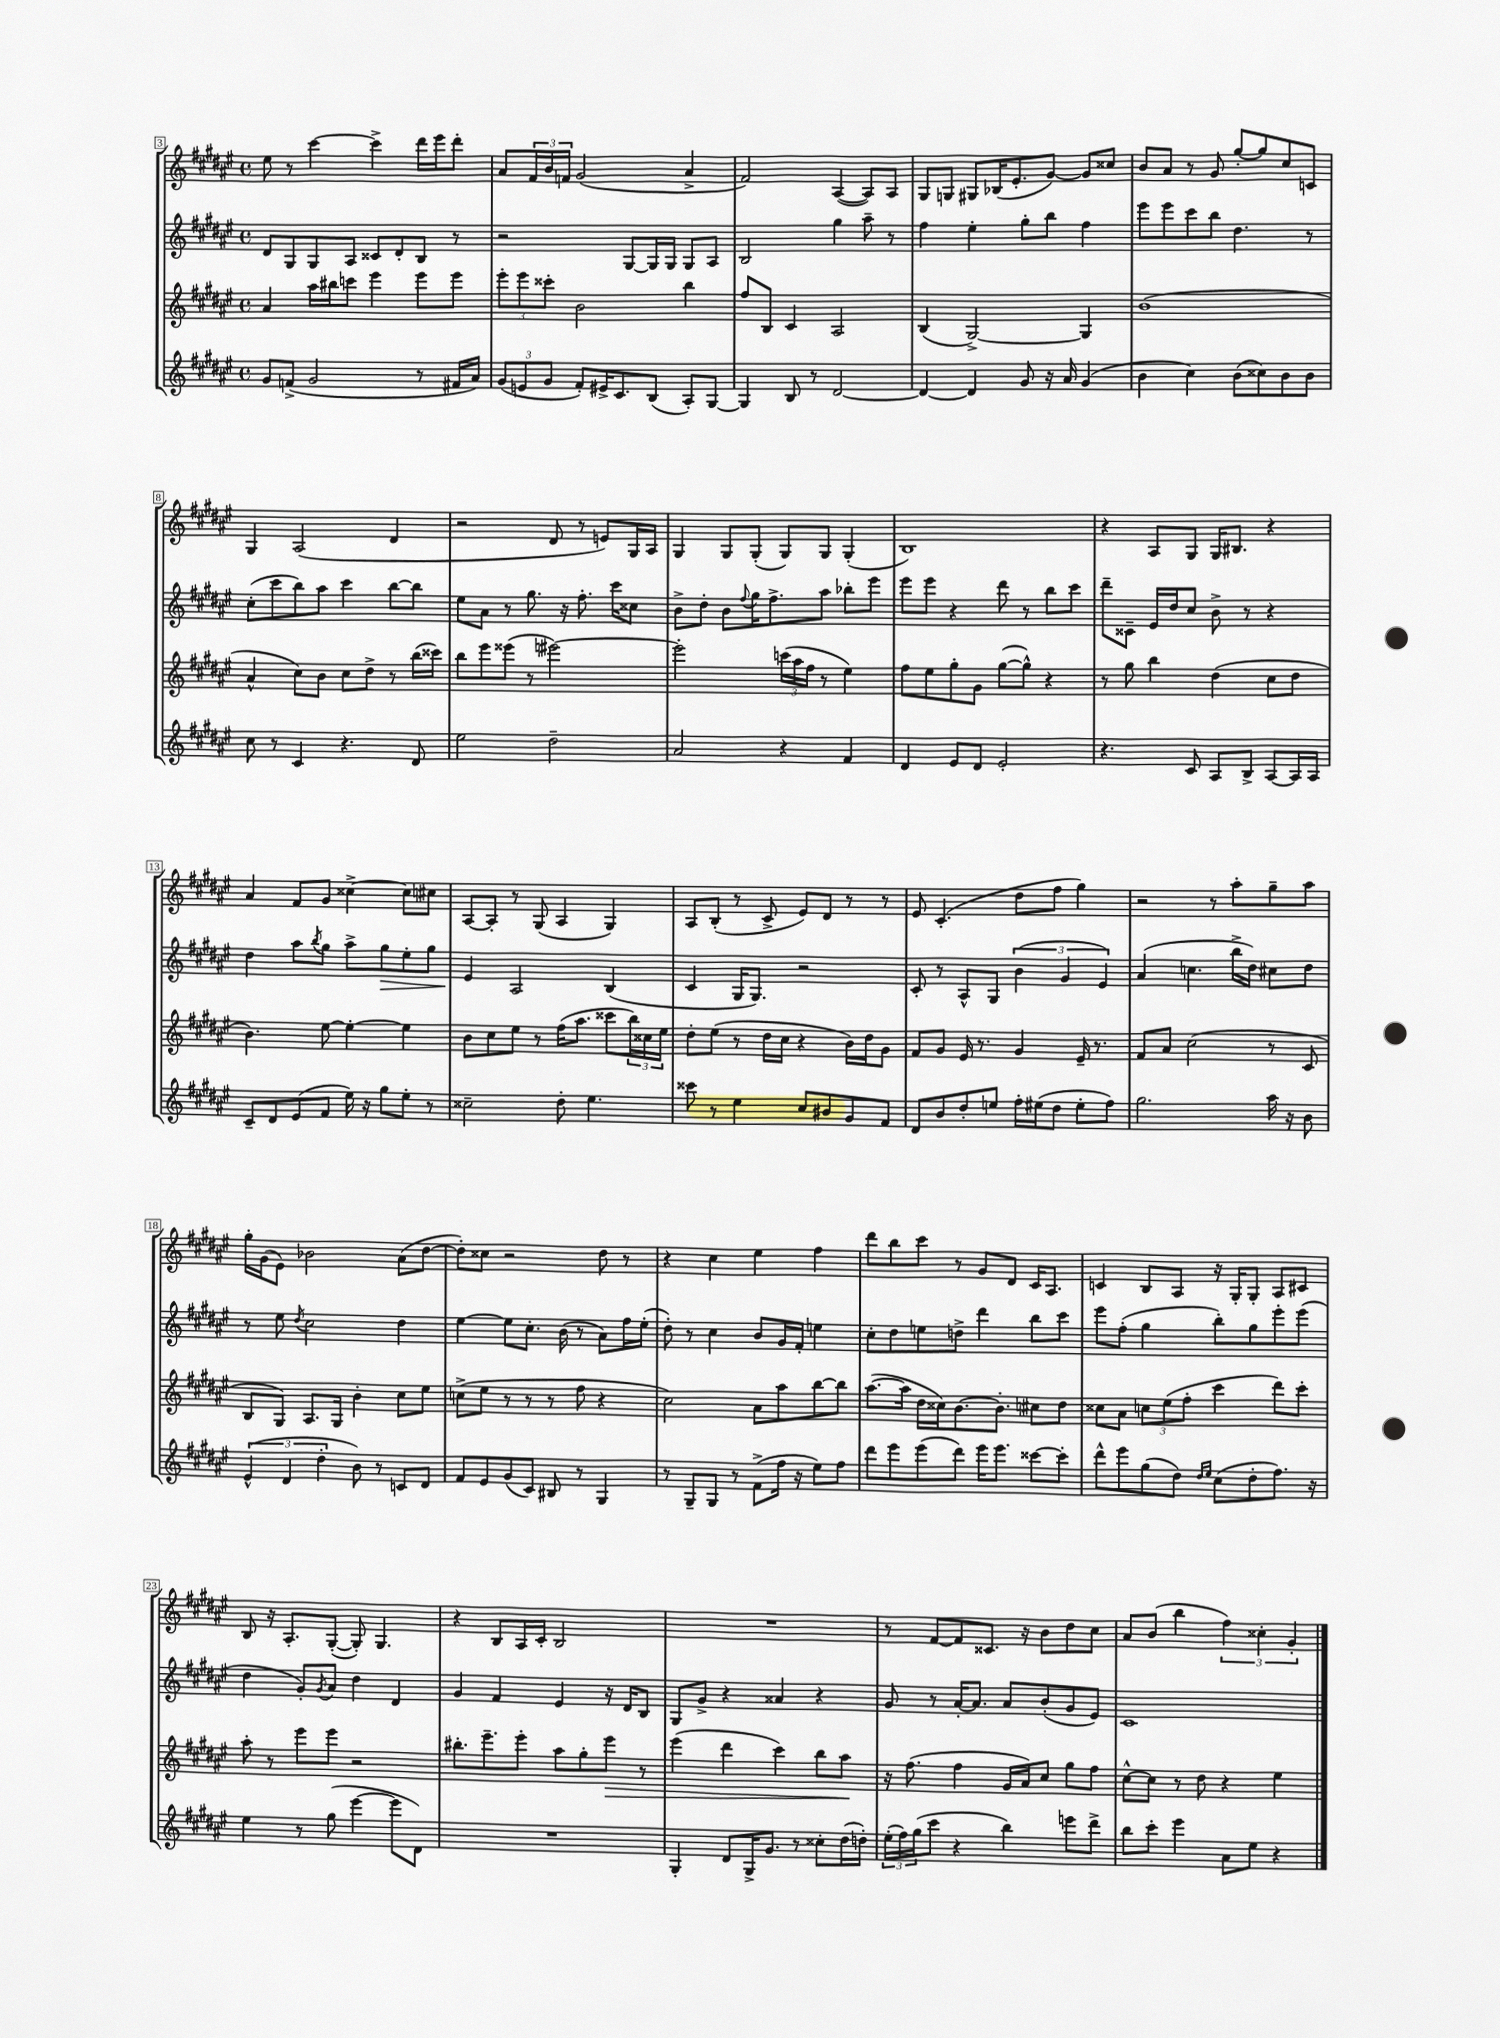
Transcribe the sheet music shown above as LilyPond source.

<<
\new StaffGroup <<
\new Staff = "s0" {
    \clef treble \key fis \major \defaultTimeSignature \time 4/4
    eis''8 r8 cis'''4~ cis'''4-> dis'''16 eis'''16 dis'''8-. |
    ais'8 \tuplet 3/2 { fis'16 b'16 f'16 } gis'2( ais'4-> |
    fis'2) ais4~( ais8) ais8 |
    gis8 g8 gis8 bes16( eis'8.-. gis'8~) gis'8 cisis''8 |
    b'8 ais'8 r8 gis'8 gis''8~-. gis''8 cis''8 c'8 |
    gis4 ais2( dis'4 |
    r2 dis'8 r8 e'8) gis16 ais16 |
    gis4 gis8 gis8-.( gis8) gis8 gis4-.( |
    b1) |
    r4 ais8 gis8 gis16 bis8. r4 |
    ais'4 fis'8 gis'8 cisis''4~-> cisis''8 cis''8 |
    ais8~ ais8-. r8 gis8( ais4 gis4) |
    ais8 b8-.( r8 cis'8-> eis'8) dis'8 r8 r8 |
    eis'8 cis'4.-.( dis''8 fis''8 gis''4) |
    r2 r8 ais''8-. gis''8-- ais''8 |
    gis''16-. gis'16( eis'8) bes'2 ais'8( dis''8~ |
    dis''8-.) cisis''8 r2 dis''8 r8 |
    r4 cis''4 eis''4 fis''4 |
    dis'''8 b''8 cis'''8 r8 gis'8 dis'8 cis'16 ais8. |
    c'4 b8 ais8 r16 gis16-. gis8-. ais8 cis'8 |
    b8 r16 ais8.-. gis8~-.( gis8-.) gis4. |
    r4 b8 ais16 cis'16-. b2 |
    R1 |
    r8 fis'8~ fis'8 cisis'8. r16 b'8 dis''8 cis''8 |
    ais'8 b'8( b''4 \tuplet 3/2 { fis''4) cisis''4-. gis'4-. } \bar "|." |
}
\new Staff = "s1" {
    \clef treble \key fis \major \defaultTimeSignature \time 4/4
    dis'8 gis8 gis8 ais8 cisis'8 dis'8-. b8 r8 |
    r2 gis8~ gis16 gis16 gis8 ais8 |
    b2 gis''4 ais''8-- r8 |
    fis''4 eis''4-. gis''8-. b''8 fis''4 |
    eis'''8 eis'''8 cis'''8 b''8 dis''4. r8 |
    cis''8-.( cis'''8 b''8) ais''8 cis'''4 b''8~ b''8 |
    eis''8 ais'8 r8 gis''8. r16 fis''8.-. cis'''16 cisis''8 |
    b'8-> dis''8-. b'8 \appoggiatura { fis''8 } gis''16 fis''8.-> ais''8 bes''8-. eis'''8 |
    eis'''8 eis'''8 r4 dis'''8 r8 b''8 cis'''8 |
    dis'''8-- cisis'8-- eis'16 dis''16 cis''8 b'8-> r8 r4 |
    dis''4 ais''8 \acciaccatura { b''8 } gis''8 ais''8-> gis''8\> eis''8-. gis''8 |
    eis'4\! ais2 b4( |
    cis'4 gis16 gis8.) r2 |
    cis'8-. r8 ais8-^ gis8 \tuplet 3/2 { b'4( gis'4 eis'4) } |
    ais'4( c''4. b''16-> dis''16) cis''8 dis''8 |
    r8 eis''8 \acciaccatura { dis''8 } cis''2 dis''4 |
    eis''4~ eis''8 cis''8.-. b'16( r8 ais'8) fis''16 eis''16-.( |
    dis''8-.) r8 cis''4 b'8 gis'16 fis'16-. e''4 |
    cis''8-. dis''8 e''8 d''8-> dis'''4 b''8 cis'''8 |
    eis'''8 fis''8-.( gis''4 b''8-.) gis''8 eis'''8-. eis'''8( |
    dis''4 gis'8-.) \acciaccatura { gis'8 } ais'8 dis''4 dis'4 |
    gis'4 fis'4 eis'4 r16 dis'16 b8 |
    gis8 gis'8-> r4 aisis'4 r4 |
    gis'8 r8 ais'16~-. ais'8. ais'8 b'8-.( gis'8 eis'8) |
    cis'1 \bar "|." |
}
\new Staff = "s2" {
    \clef treble \key fis \major \defaultTimeSignature \time 4/4
    ais'4 ais''16 bis''16 c'''8 eis'''4 eis'''8 eis'''8 |
    \tuplet 3/2 { eis'''8-. eis'''8 cisis'''8-. } b'2 b''4 |
    fis''8 b8 cis'4 ais2 |
    b4( gis2~->) gis4 |
    b'1( |
    ais'4-^ cis''8) b'8 cis''8 dis''8-> r8 b''16( cisis'''16) |
    b''8 eis'''8 eisis'''8( r8 eis'''2~) |
    eis'''2-. \tuplet 3/2 { c'''16( ais''16 fis''16 } r8 eis''4) |
    fis''8 eis''8 gis''8-. gis'8 gis''8~( gis''8-^) r4 |
    r8 gis''8 b''4 dis''4( cis''8 dis''8 |
    b'4.) eis''8~ eis''4~-. eis''4 |
    b'8 cis''8 eis''8 r8 fis''16( ais''8. cisis'''8 \tuplet 3/2 { b''16) cisis''16 eis''16 } |
    dis''8-. eis''8( r8 dis''16 cis''16 r4 b'16) dis''16 gis'8 |
    fis'8 gis'8 eis'16 r8. gis'4 eis'16-- r8. |
    fis'8 ais'8 cis''2( r8 cis'8 |
    b8 gis8) ais8. gis16 b'4-. cis''8 eis''8 |
    c''8->( eis''8 r8 r8 r8 fis''8 r4 |
    cis''2) ais'8 ais''8 b''8~ b''8 |
    ais''8.~( ais''16 dis''16 cisis''16) b'8.~ b'8.-. cis''8 dis''8 |
    cisis''8 ais'8 \tuplet 3/2 { c''8 eis''8( fis''8-. } cis'''4 dis'''8) cis'''8-. |
    ais''8-. r8 eis'''8 eis'''8 r2 |
    bis''8.-. eis'''8.-- eis'''8-. ais''8 gis''8-. eis'''8\> r8 |
    eis'''4( dis'''4 cis'''4) b''8 ais''8\! |
    r16 fis''8.( fis''4 gis'16 ais'16) cis''8 gis''8 fis''8 |
    cis''8~-^ cis''8 r8 dis''8 r4 eis''4 \bar "|." |
}
\new Staff = "s3" {
    \clef treble \key fis \major \defaultTimeSignature \time 4/4
    gis'8 f'8->( gis'2 r8 fis'16 ais'16) |
    \tuplet 3/2 { gis'8( e'8 gis'8 } fis'8-.) eis'16-> cis'8. b8( ais8-.) gis8~ |
    gis4 b8 r8 dis'2~ |
    dis'4~ dis'4 gis'8 r16 ais'16 gis'4( |
    b'4 cis''4) b'8( cisis''8) b'8 b'8 |
    cis''8 r8 cis'4 r4. dis'8 |
    eis''2 dis''2-- |
    ais'2 r4 fis'4 |
    dis'4 eis'8 dis'8 eis'2-. |
    r4. cis'8 ais8 b8-> ais8~ ais16 ais16 |
    cis'8-- dis'8 eis'8( fis'8 eis''16) r16 gis''8 eis''8-. r8 |
    cisis''2-- dis''8-. eis''4. |
    cisis'''8 r8 eis''4 cis''8 bis'8 gis'8 fis'8 |
    dis'8 b'8 dis''8-. e''8 fis''16-. eis''16( dis''8 eis''8-. fis''8) |
    gis''2. ais''16 r16 b'8 |
    \tuplet 3/2 { eis'4-^( dis'4 dis''4-. } b'8) r8 c'8 dis'8 |
    fis'8 eis'8 gis'8( cis'8) bis8 r8 gis4 |
    r8 gis8-- gis8 r8 fis'8->( fis''16 r16 eis''8) fis''8 |
    dis'''8 eis'''8 eis'''8( dis'''8) eis'''16 eis'''8. cisis'''8~ cisis'''8-. |
    dis'''8-^ eis'''8 gis''8( dis''8) \grace { dis''16 eis''16 } cis''8( dis''8-. fis''8.) r16 |
    eis''4 r8 gis''8( eis'''4~ eis'''8 dis'8) |
    R1 |
    gis4-. dis'8 gis16-> gis'8. r8 cisis''8-. dis''16( d''16-.) |
    \tuplet 3/2 { eis''16-.( fis''16) gis''16( } cis'''8 r4 b''4) e'''8 dis'''8-> |
    b''8 cis'''8-. eis'''4 ais'8 eis''8 r4 \bar "|." |
}
>>
>>
\layout { \context { \Score currentBarNumber = #3 \override BarNumber.stencil = #(make-stencil-boxer 0.1 0.3 ly:text-interface::print) } }
